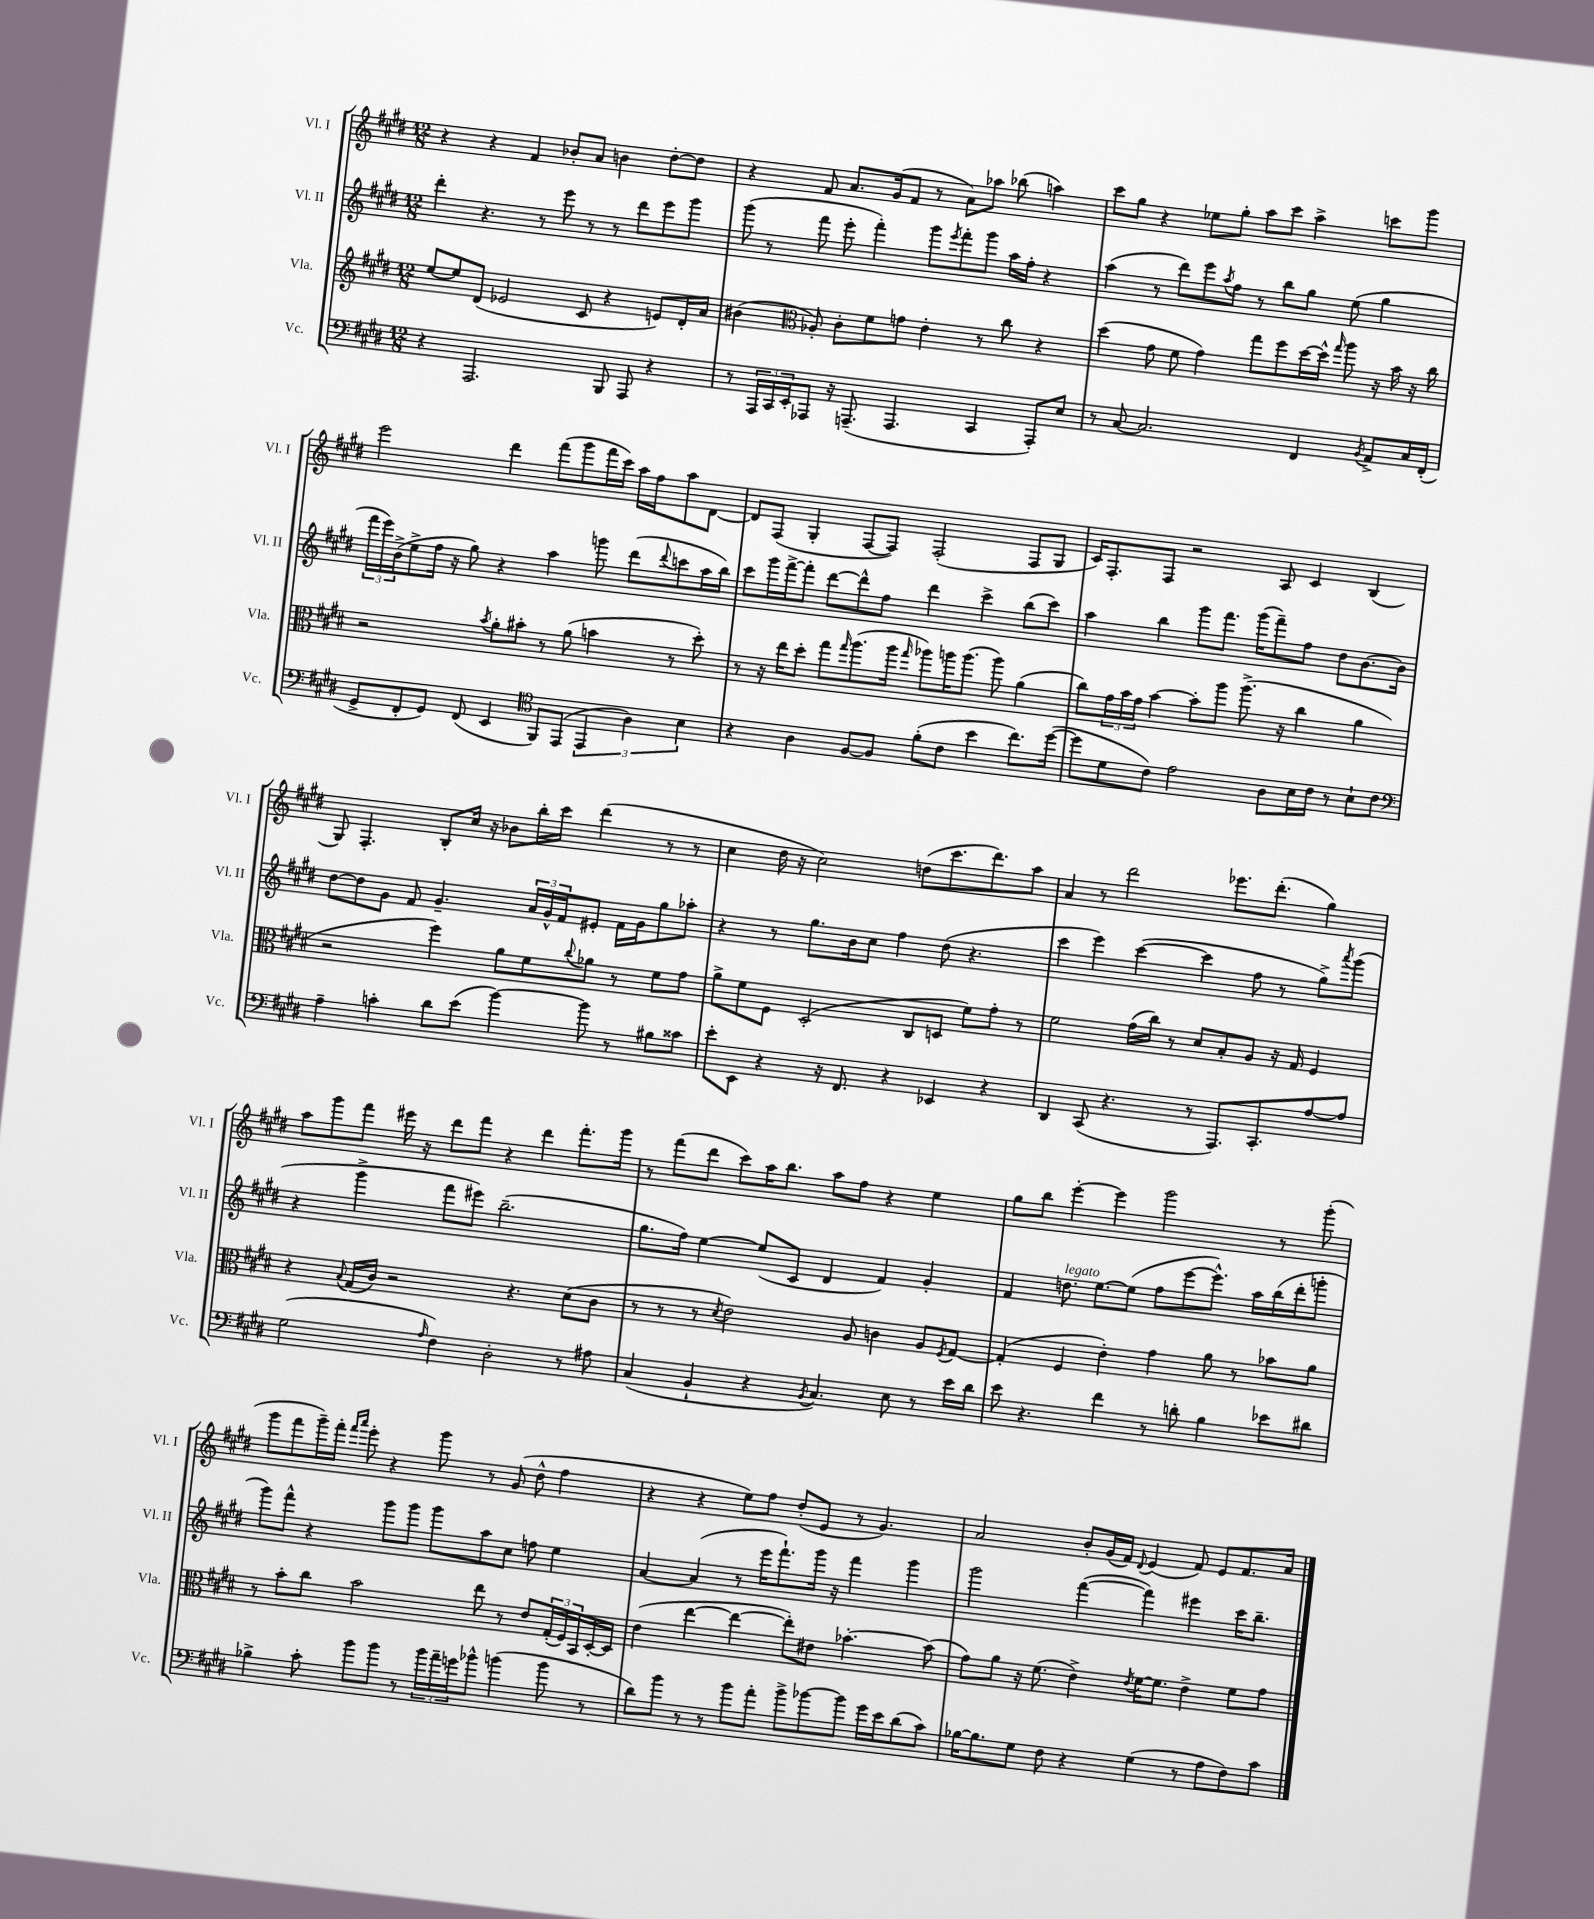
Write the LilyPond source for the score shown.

<<
\new StaffGroup <<
\new Staff = "s0" \with { instrumentName = "Vl. I" shortInstrumentName = "Vl. I" } {
    \clef treble \key e \major \numericTimeSignature \time 12/8
    r4 r4 fis'4 bes'8-. a'8 b'4 dis''8~-. dis''8 |
    r4 fis'8 a'8. gis'16( fis'8 r8 a'8) aes''8 bes''8( a''4) |
    cis'''8 gis''8 r4 ees''8 gis''8-. a''8 cis'''8 a''4-> c'''8 gis'''8 |
    e'''2 dis'''4 fis'''8( gis'''8 fis'''16 cis'''16) a''16 fis''16 a''8 dis'8~ |
    dis'8 fis8( gis4-. fis8~ fis8) fis2-.( fis8 gis8 |
    cis'16) fis8.-. fis8 r2 a8 cis'4 b4( |
    gis8) fis4.-. b8-. cis''16 r16 bes'8 b''16-. cis'''16 dis'''4( r8 r8 |
    cis''4 dis''16 r16 cis''2) d''8( cis'''8. dis'''8.) a''8 |
    a'4 r8 dis'''2 ees'''8. dis'''8.-.( gis''4) |
    a''8 gis'''8 fis'''8 eis'''16 r16 dis'''8 fis'''8 r4 dis'''4 fis'''8.-. gis'''16 |
    r8 fis'''8( dis'''8 cis'''8) a''16 b''8. a''8 fis''8 r4 e''4 |
    gis''8 b''8 e'''4~-. e'''4 gis'''2 r8 gis'''8-.( |
    gis'''8 fis'''8 gis'''16--) fis'''16-. \grace { fis'''16 a'''16 } e'''8-. r4 gis'''8 r8 gis'8( dis''8-^ fis''4 |
    r4 r4 e''8) fis''8 dis''8-.( e'8 r8 gis'4.) |
    a'2 b'8-. gis'16( fis'16) \appoggiatura { dis'8 } e'4( fis'8) e'8 fis'8. a'16 \bar "|." |
}
\new Staff = "s1" \with { instrumentName = "Vl. II" shortInstrumentName = "Vl. II" } {
    \clef treble \key e \major \numericTimeSignature \time 12/8
    dis'''4-. r4. r8 e'''8 r8 r8 dis'''8 e'''8 gis'''8 |
    gis'''8( r8 fis'''8 e'''8-. fis'''4-.) gis'''8 \acciaccatura { e'''8 } fis'''8-. gis'''8 a''16 fis''16-. r4 |
    a''4( r8 dis'''8) e'''8 \acciaccatura { a''8 } fis''8 r8 b''8 gis''8 e''8( gis''4 |
    \tuplet 3/2 { fis'''16 e'''16) b'16->( } e''8-> fis''16 r16 gis''8) r4 a''4 g'''8 dis'''8( \appoggiatura { dis'''8 } c'''8 a''16 b''16) |
    cis'''8 gis'''16 fis'''16~-> fis'''8-. dis'''8~ dis'''8-^ fis''8 dis'''4 cis'''4-> b''8( cis'''8) |
    a''4 b''4 gis'''8 fis'''8. gis'''16( fis'''8--) fis''8 dis''8 b'8.~ b'16 |
    dis''8~ dis''8 gis'8 fis'8 gis'4.-- \tuplet 3/2 { a'16 gis'16-^ fis'16 } eis'8-. fis'16 gis'16 gis''8 aes''8-. |
    r4 r8 gis''8. b'16 cis''8 fis''4 dis''8( r4. |
    cis'''4 e'''4) cis'''4~( cis'''4 fis''8 r8 gis''8->) \acciaccatura { a'''8 } gis'''8( |
    r4 gis'''4-> fis'''8 eis'''8) b''2.--( |
    gis''8. fis''16) e''4~ e''8( cis'8 dis'4 fis'4) gis'4-. |
    fis'4 d''8.^\markup { \italic "legato" } e''8.~ e''8( fis''8 e'''8~ e'''8.-^) a''16 b''16( dis'''16-. g'''8-. |
    gis'''8) fis'''8-^ r4 gis'''8 gis'''8 gis'''8 a''8 cis''8 f''8 e''4 |
    a'4~ a'4( r8 e'''16 fis'''8.-!) gis'''16 r16 fis'''4 gis'''4 |
    gis'''2 fis'''4~( fis'''4) eis'''4 cis'''16 b''8.-- \bar "|." |
}
\new Staff = "s2" \with { instrumentName = "Vla." shortInstrumentName = "Vla." } {
    \clef treble \key e \major \numericTimeSignature \time 12/8
    e''8~ e''8 dis'8( ees'2 cis'8 r4 e'8) dis'16-. a'16 |
    bis'4( \clef alto aes8-.) cis'8-. fis'8 g'8 e'4-. r8 cis''8 r4 |
    dis''4( gis'8 fis'8 gis'4) gis''8 fis''8 dis''16~ dis''16-^ \grace { gis''16 } a''8 r16 b'16 r16 cis''16 |
    r2 \acciaccatura { b'8 } a'8-. bis'8-. r8 a'8( b'4 r8 dis''8-.) |
    r8 r16 e''16 dis''8-. gis''8 \grace { gis''16 } a''8.( a''16 \grace { gis''16 } aes''8) a''16 a''8.( a''8) a'4( |
    cis''8) \tuplet 3/2 { gis'16 b'16 gis'16 } b'4~ b'8-. a''8 a''8.->( r16 cis''4 a'4 |
    r2 fis''4) a'8 fis'8 \appoggiatura { cis''8 } aes'8 r8 fis'8 gis'8 |
    a'8-> fis'8 fis8 dis2-.( cis8 d8 fis'8) gis'8-. r8 |
    fis'2 gis'16( cis''16) r8 dis'8 b8-. a8 r16 gis16 fis4 |
    r4 \appoggiatura { b8 } gis16( cis'16) r2 r4. dis'8( cis'8 |
    r8 r8 r8 \acciaccatura { dis'8 } e'2) a8 c'4 a8 \acciaccatura { fis8 } gis8~ |
    gis4-.( fis4 e'4-.) gis'4 a'8 r8 bes'8 a'8 |
    r8 b'8-. cis''8 b'2 e''8 r8 e'8 \tuplet 3/2 { gis16-.( fis16) b,16 } dis16~-. dis16 |
    e'4( e''4~ e''4~ e''8-.) eis'8 bes'4.~-. bes'8( |
    gis'8) a'8 r16 fis'8.( e'4->) \acciaccatura { e'8 } fis'16~ fis'8. e'4-> fis'8 gis'8 \bar "|." |
}
\new Staff = "s3" \with { instrumentName = "Vc." shortInstrumentName = "Vc." } {
    \clef bass \key e \major \numericTimeSignature \time 12/8
    r4 a,,2. b,,8 a,,8 r4 |
    r8 \tuplet 3/2 { a,,16 cis,16 e,16-. } aes,,8 r16 a,,8.--( a,,4. cis,4 a,,8-.) e8 |
    r8 cis8~ cis2. fis,4 \acciaccatura { b,8 } a,8-> cis16 fis,16-.( |
    gis,8-> fis,8-. gis,8) fis,8( e,4 \clef tenor fis,8) e,8( \tuplet 3/2 { e,4 a4) b4 } |
    r4 a4 fis8~ fis8 fis'8-.( cis'8 b'4 cis''8.) dis''16~( |
    dis''8 dis'8 cis'8) e'2 a8 b16 cis'16 r8 b8-! cis'8 |
    \clef bass a4-- c'4-. dis'8 e'8( b'4~) b'8 r8 bis8 cisis'8 |
    e'8-. e,8 r4 r16 fis,8. r4 ees,4 r4 |
    dis,4 cis,8( r4. r8 a,,8.) cis,8.-. a8~ a8 |
    gis2( \grace { a16 } fis4) dis2-. r8 ais8 |
    cis4( b,4-! r4 \acciaccatura { b,8 } cis4.) e8 r8 e'16 dis'16 |
    e'8 r4. fis'4 r8 d'8-. b4 ees'8 dis'8 |
    bes4-> cis'8-. b'8 b'8 r8 \tuplet 3/2 { b'16 a'16-- g'16 } bes'8-^ b'4( b'8 r8 |
    dis'8) b'8 r8 r8 b'8 a'8-. b'8-> bes'8~ bes'8 gis'16 e'16 dis'8( cis'8) |
    bes16~ bes8. gis8 fis8 r4 gis4( r8 a8 fis8) cis'8 \bar "|." |
}
>>
>>
\layout { \context { \Score \remove "Bar_number_engraver" } }
